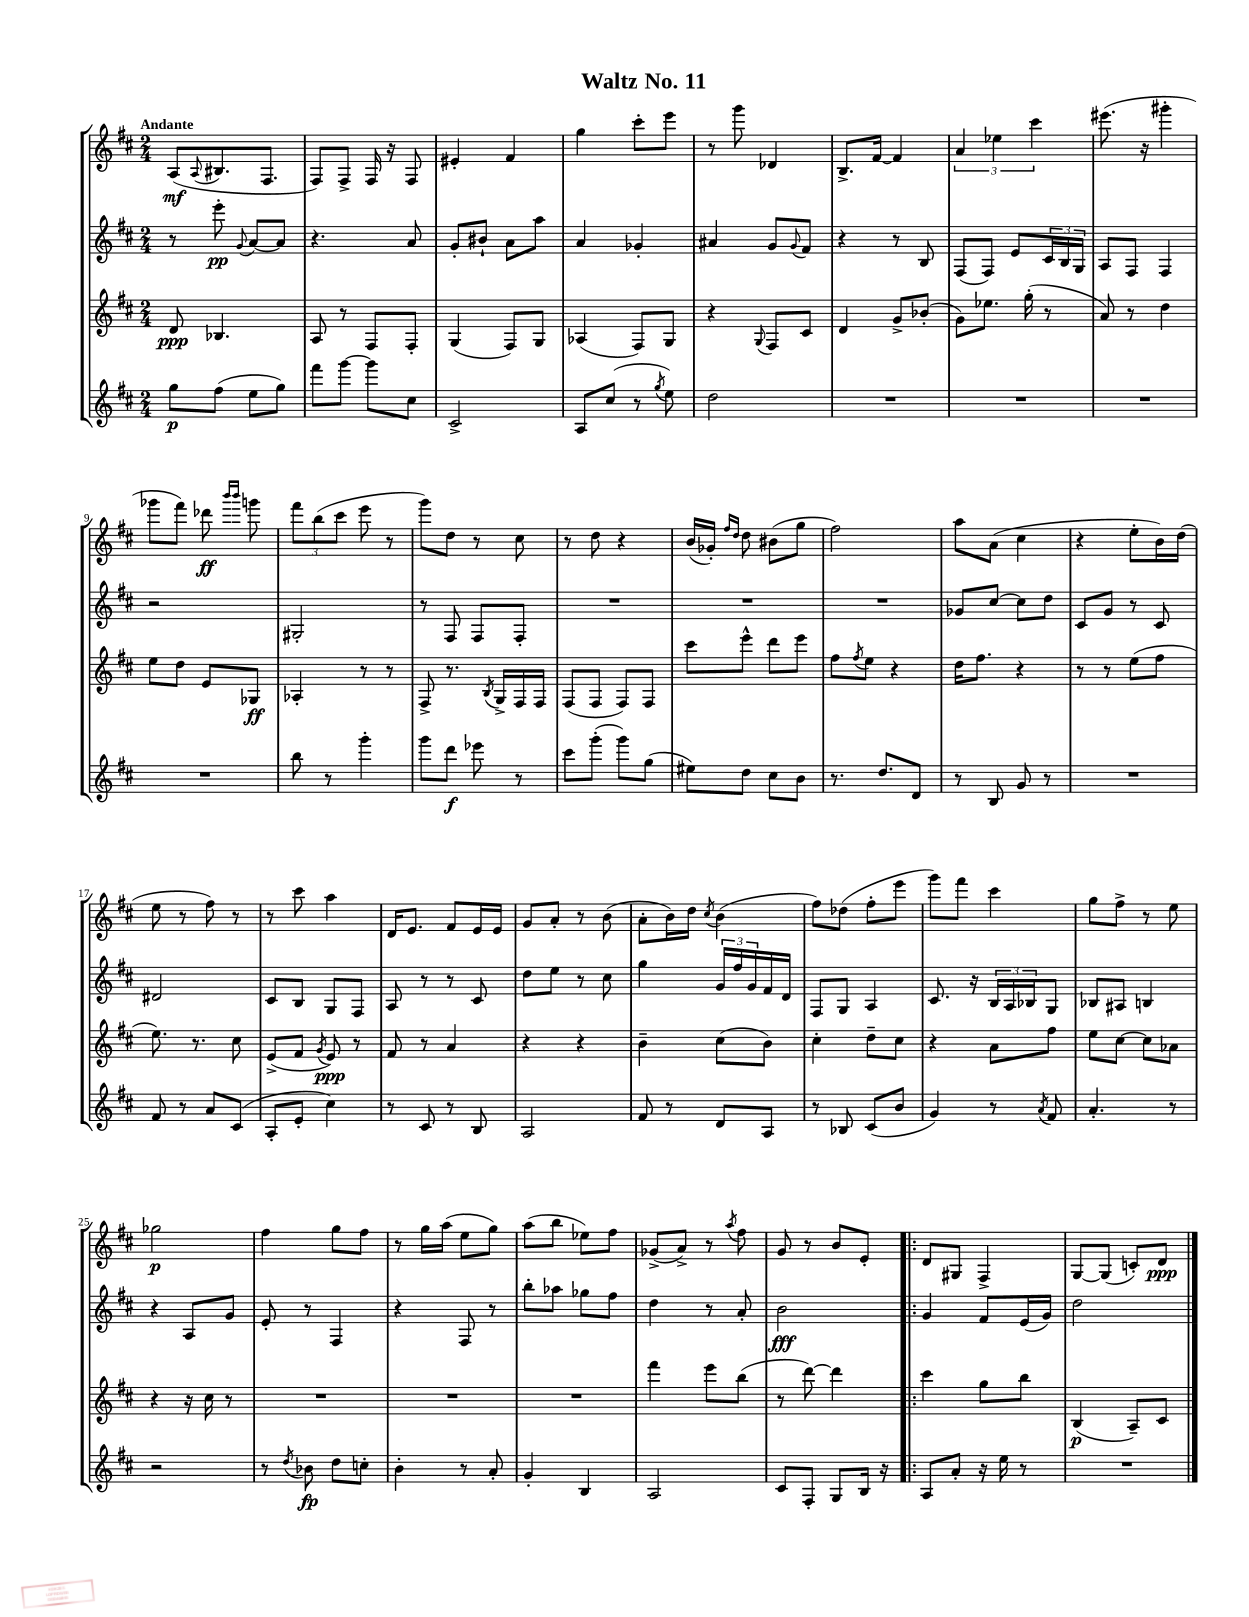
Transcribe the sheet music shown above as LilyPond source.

\header { title = "Waltz No. 11" }
<<
\new StaffGroup <<
\new Staff = "s0" {
    \clef treble \key d \major \numericTimeSignature \time 2/4 \tempo "Andante"
    a8\mf( \appoggiatura { a8 } bis8. fis8. |
    fis8) fis8-> fis16 r16 fis8 |
    eis'4-. fis'4 |
    g''4 cis'''8-. e'''8 |
    r8 g'''8 des'4 |
    b8.-> fis'16~ fis'4 |
    \tuplet 3/2 { a'4 ees''4 cis'''4 } |
    eis'''8.( r16 gis'''4-. |
    ges'''8 fis'''8) des'''8\ff \grace { b'''16 b'''16 } g'''8 |
    \tuplet 3/2 { fis'''8 b''8( cis'''8 } e'''8 r8 |
    g'''8) d''8 r8 cis''8 |
    r8 d''8 r4 |
    b'16( ges'16-.) \grace { fis''16 d''16 } d''8 bis'8( g''8 |
    fis''2) |
    a''8 a'8( cis''4 |
    r4 e''8-. b'16) d''16( |
    e''8 r8 fis''8) r8 |
    r8 cis'''8 a''4 |
    d'16 e'8. fis'8 e'16 e'16 |
    g'8 a'8-. r8 b'8( |
    a'8-. b'16) d''16 \acciaccatura { cis''8 } b'4( |
    fis''8) des''8( fis''8-. e'''8 |
    g'''8) fis'''8 cis'''4 |
    g''8 fis''8-> r8 e''8 |
    ges''2\p |
    fis''4 g''8 fis''8 |
    r8 g''16 a''16( e''8 g''8) |
    a''8( b''8 ees''8) fis''8 |
    ges'8->( a'8->) r8 \acciaccatura { a''8 } fis''8 |
    g'8 r8 b'8 e'8-. |
    \bar ".|:" d'8 gis8 fis4-> |
    g8~ g8( c'8-.) d'8\ppp \bar "|." |
}
\new Staff = "s1" {
    \clef treble \key d \major \numericTimeSignature \time 2/4
    r8 e'''8-.\pp \appoggiatura { g'8 } a'8~ a'8 |
    r4. a'8 |
    g'8-. bis'8-! a'8 a''8 |
    a'4 ges'4-. |
    ais'4 g'8 \appoggiatura { g'8 } fis'8 |
    r4 r8 b8 |
    fis8( fis8) e'8 \tuplet 3/2 { cis'16 b16 g16 } |
    a8 fis8 fis4 |
    r2 |
    gis2-. |
    r8 fis8 fis8 fis8-. |
    R2 |
    R2 |
    R2 |
    ges'8 cis''8~ cis''8 d''8 |
    cis'8 g'8 r8 cis'8 |
    dis'2 |
    cis'8 b8 g8 fis8 |
    a8 r8 r8 cis'8 |
    d''8 e''8 r8 cis''8 |
    g''4 \tuplet 3/2 { g'16 fis''16 g'16 } fis'16 d'16 |
    fis8 g8 a4 |
    cis'8. r16 \tuplet 3/2 { b16 a16 bes16 } g8 |
    bes8 ais8 b4 |
    r4 a8 g'8 |
    e'8-. r8 fis4 |
    r4 fis8 r8 |
    b''8-. aes''8 ges''8 fis''8 |
    d''4 r8 a'8-. |
    b'2\fff |
    \bar ".|:" g'4 fis'8 e'16( g'16) |
    d''2 \bar "|." |
}
\new Staff = "s2" {
    \clef treble \key d \major \numericTimeSignature \time 2/4
    d'8\ppp bes4. |
    a8 r8 fis8 fis8-. |
    g4( fis8) g8 |
    aes4( fis8) g8 |
    r4 \appoggiatura { g8 } fis8 cis'8 |
    d'4 g'8-> bes'8-.( |
    g'8) ees''8. g''16-.( r8 |
    a'8) r8 d''4 |
    e''8 d''8 e'8 ges8\ff |
    aes4-. r8 r8 |
    fis8-> r8. \acciaccatura { b8 } g16-> fis16 fis16 |
    fis8( fis8 fis8) fis8 |
    cis'''8 e'''8-^ d'''8 e'''8 |
    fis''8 \acciaccatura { fis''8 } e''8 r4 |
    d''16 fis''8. r4 |
    r8 r8 e''8( fis''8 |
    e''8.) r8. cis''8 |
    e'8->( fis'8 \acciaccatura { g'8 } e'8\ppp) r8 |
    fis'8 r8 a'4 |
    r4 r4 |
    b'4-- cis''8( b'8) |
    cis''4-. d''8-- cis''8 |
    r4 a'8 fis''8 |
    e''8 cis''8~ cis''8 aes'8 |
    r4 r16 cis''16 r8 |
    R2 |
    R2 |
    R2 |
    fis'''4 e'''8 b''8( |
    r8 d'''8~) d'''4 |
    \bar ".|:" cis'''4 g''8 b''8 |
    b4\p( a8--) cis'8 \bar "|." |
}
\new Staff = "s3" {
    \clef treble \key d \major \numericTimeSignature \time 2/4
    g''8\p fis''8( e''8 g''8) |
    fis'''8 g'''8~ g'''8 cis''8 |
    cis'2-> |
    a8 cis''8( r8 \acciaccatura { g''8 } e''8) |
    d''2 |
    R2 |
    R2 |
    R2 |
    R2 |
    b''8 r8 g'''4-. |
    g'''8 d'''8\f ees'''8 r8 |
    cis'''8 g'''8-.( g'''8) g''8( |
    eis''8) d''8 cis''8 b'8 |
    r8. d''8. d'8 |
    r8 b8 g'8 r8 |
    R2 |
    fis'8 r8 a'8 cis'8( |
    a8-. e'8-. cis''4) |
    r8 cis'8 r8 b8 |
    a2 |
    fis'8 r8 d'8 a8 |
    r8 bes8 cis'8( b'8 |
    g'4) r8 \acciaccatura { a'8 } fis'8 |
    a'4.-. r8 |
    r2 |
    r8 \acciaccatura { d''8 } bes'8\fp d''8 c''8-. |
    b'4-. r8 a'8-. |
    g'4-. b4 |
    a2 |
    cis'8 fis8-. g8 b16 r16 |
    \bar ".|:" a8 a'8-. r16 e''16 r8 |
    R2 \bar "|." |
}
>>
>>
